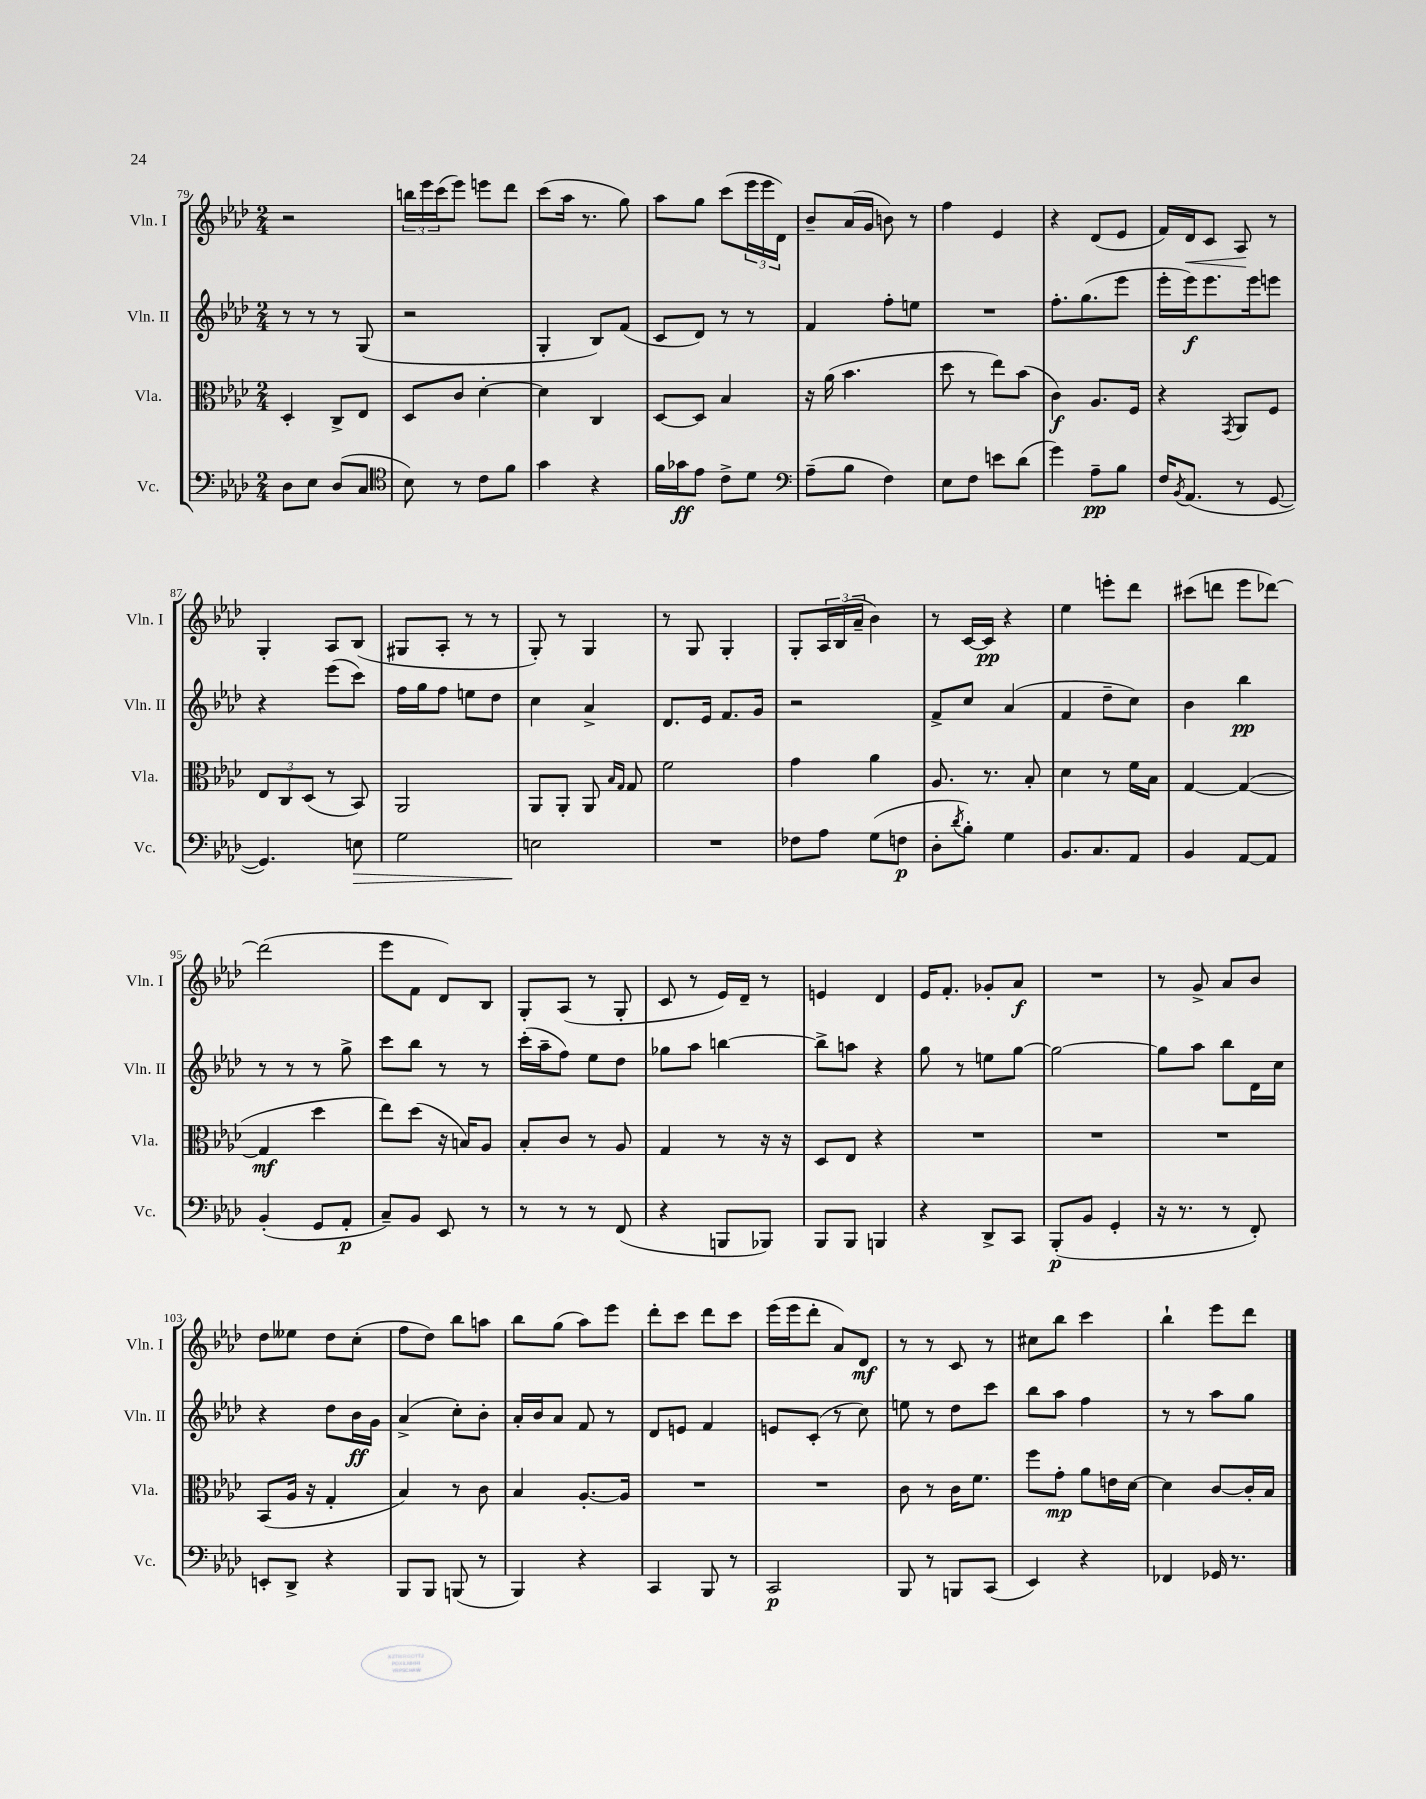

**kern	**kern	**kern	**kern
*staff4	*staff3	*staff2	*staff1
*clefF4	*clefC3	*clefG2	*clefG2
*k[b-e-a-d-]	*k[b-e-a-d-]	*k[b-e-a-d-]	*k[b-e-a-d-]
*M2/4	*M2/4	*M2/4	*M2/4
8D-	4D-'	8r	2r
8E-	.	8r	.
(8D-	8C^	8r	.
8C	8E-	(8G	.
=	=	=	=
*clefC4	*	*	*
8B-)	8D-	2r	24bb
.	.	.	24eee-
.	.	.	(24ccc
8r	8c	.	8eee-)
8c	[4d-'	.	8eee
8f	.	.	8ddd-
=	=	=	=
4g	4d-]	4G'	(8ccc
.	.	.	16aa-
.	.	.	8.r
4r	4C	8B-)	.
.	.	(8f	8gg)
=	=	=	=
16f	[8D-	8c	8aa-
16g-	.	.	.
8e-	8D-]	8d-)	8gg
8c^	4B-	8r	(8ccc
8d-	.	8r	24eee-
.	.	.	24eee-
.	.	.	24d-)
=	=	=	=
*clefF4	*	*	*
(8A-~	16r	4f	8b-~
.	(16a-	.	.
8B-	4.b-	.	(16a-
.	.	.	16g
4F)	.	8ff'	8b)
.	.	8ee	8r
=	=	=	=
8E-	8dd-	2r	4ff
8F	8r	.	.
8e	8ee-)	.	4e-
(8d-	(8b-	.	.
=	=	=	=
4g)	4c)	8.ff'	4r
.	.	(8.gg	.
8A-~	8.A-	.	(8d-
8B-	.	8eee-	8e-
.	16F	.	.
=	=	=	=
16F	4r	16eee-'	16f)
8qBB-	.	.	.
(8.AA-	.	16eee-)	16d-
.	.	8.eee-	8c
.	8qGG	.	.
8r	8AA-	.	8A-
.	.	16eee-	.
[8GG	8F	8eee	8r
=	=	=	=
4.GG])	12E-	4r	4G'
.	12C	.	.
.	(12D-	.	.
.	8r	(8eee-	8A-
8E	8BB-)	8ccc)	(8B-
=	=	=	=
2G	2AA-	16ff	8G#
.	.	16gg	.
.	.	8ff	8A-'
.	.	8ee	8r
.	.	8dd-	8r
=	=	=	=
2E	8AA-	4cc	8G')
.	8AA-'	.	8r
.	8AA-	4a-^	4G
.	16qqB-	.	.
.	16qqG	.	.
.	8G	.	.
=	=	=	=
2r	2f	8.d-	8r
.	.	.	8G
.	.	16e-	.
.	.	8.f	4G'
.	.	16g	.
=	=	=	=
8F-	4g	2r	8G'
8A-	.	.	24A-
.	.	.	(24B-
.	.	.	24a-~
(8G	4a-	.	4b-)
8F	.	.	.
=	=	=	=
8D-'	8.A-	8f^	8r
8qd-	.	.	.
8B-')	.	8cc	[16c
.	8.r	.	16c]
4G	.	(4a-	4r
.	8B-'	.	.
=	=	=	=
8.BB-	4d-	4f	4ee-
8.C	.	.	.
.	8r	8dd-~	8eee'
8AA-	16f	8cc)	8ddd-
.	16B-	.	.
=	=	=	=
4BB-	[4G	4b-	(8ccc#
.	.	.	8ddd
[8AA-	(4G_	4bb-	8eee-
8AA-]	.	.	[8ddd-)
=	=	=	=
(4BB-'	4G]	8r	(2ddd-]
.	.	8r	.
8GG	4dd-	8r	.
8AA-'	.	8gg^	.
=	=	=	=
8C~)	8ee-)	8ccc	8eee-
8BB-	(8dd-	8bb-	8f
8EE-	16r	8r	8d-)
.	16B)	.	.
8r	8A-	8r	8B-
=	=	=	=
8r	8B-'	(16ccc'	8G'
.	.	16aa-~	.
8r	8c	8ff)	(8A-
8r	8r	8ee-	8r
(8FF	8A-	8dd-	8G'
=	=	=	=
4r	4G	8gg-	8c
.	.	8aa-	8r
8BBB	8r	[4bb	16e-)
.	.	.	16d-~
8BBB-)	16r	.	8r
.	16r	.	.
=	=	=	=
8BBB-	8D-	8bb^]	4e
8BBB-	8E-	8aa	.
4BBB	4r	4r	4d-
=	=	=	=
4r	2r	8gg	16e-
.	.	.	8.f'
.	.	8r	.
8DD-^	.	8ee	8g-'
8CC	.	[8gg	8a-
=	=	=	=
(8BBB-'	2r	2gg_	2r
8BB-	.	.	.
4GG'	.	.	.
=	=	=	=
16r	2r	8gg]	8r
8.r	.	.	.
.	.	8aa-	8g^
8r	.	8bb-	8a-
8FF')	.	16d-	8b-
.	.	16cc	.
=	=	=	=
8EE'	(8BB-	4r	8dd-
8DD-^	16A-	.	8ee--
.	16r	.	.
4r	4G'	8dd-	8dd-
.	.	16b-	(8cc'
.	.	16g	.
=	=	=	=
8BBB-	4B-)	(4a-^	8ff
8BBB-	.	.	8dd-)
(8BBB	8r	8cc')	8bb-
8r	8c	8b-'	8aa
=	=	=	=
4BBB-)	4B-	16a-'	8bb-
.	.	16b-	.
.	.	8a-	(8gg
4r	[8.A-'	8f	8aa-)
.	.	8r	8eee-
.	16A-]	.	.
=	=	=	=
4CC	2r	8d-	8ddd-'
.	.	8e	8ccc
8BBB-	.	4f	8ddd-
8r	.	.	8ccc
=	=	=	=
2CC	2r	8e	(16eee-
.	.	.	16eee-
.	.	(8c'	8ddd-'
.	.	8r	8a-)
.	.	8cc)	8d-
=	=	=	=
8BBB-	8c	8ee	8r
8r	8r	8r	8r
8BBB	16c	8dd-	8c
.	8.f	.	.
(8CC	.	8ccc	8r
=	=	=	=
4EE-)	8ff	8bb-	8cc#
.	8g'	8aa-	8bb-
4r	8a-	4ff	4ccc
.	16e	.	.
.	[16d-	.	.
=	=	=	=
4FF-	4d-]	8r	4bb-`
.	.	8r	.
16GG-	[8c	8aa-	8eee-
8.r	.	.	.
.	16c']	8gg	8ddd-
.	16B-	.	.
==	==	==	==
*-	*-	*-	*-
